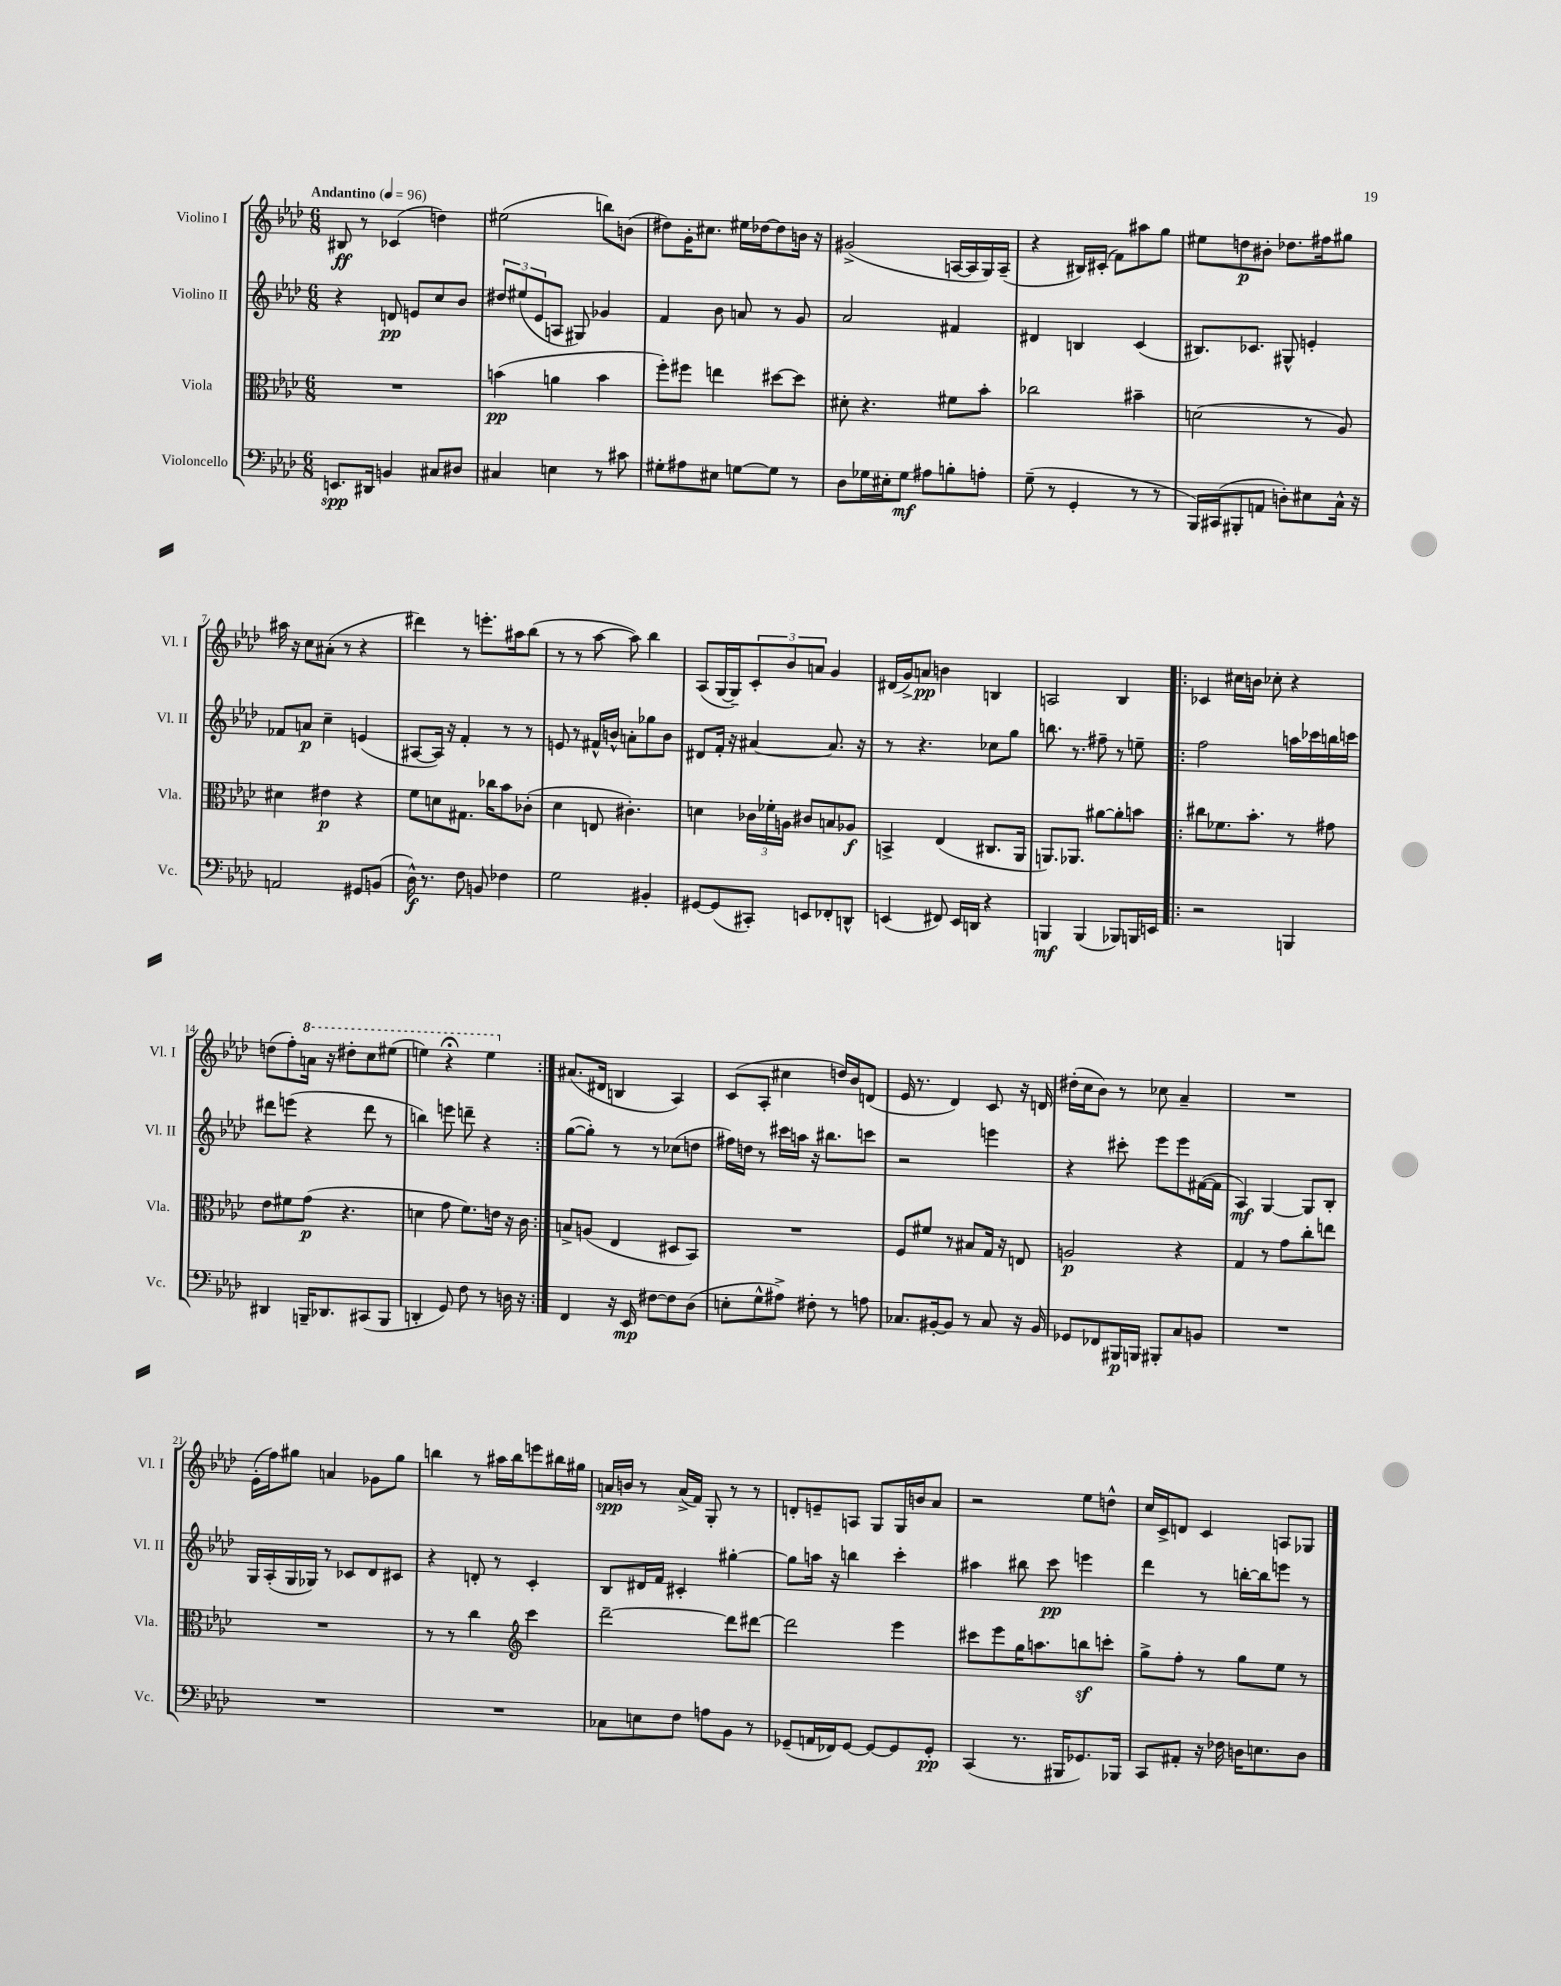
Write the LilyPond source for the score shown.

<<
\new StaffGroup <<
\new Staff = "s0" \with { instrumentName = "Violino I" shortInstrumentName = "Vl. I" } {
    \clef treble \key aes \major \numericTimeSignature \time 6/8 \tempo "Andantino" 4 = 96
    bis8\ff r8 ces'4( d''4) |
    eis''2( b''8) b'8( |
    dis''8) g'16-. cis''8. eis''16 des''16~ des''8 b'16 r16 |
    gis'2->( a16~ a16 g16) a16--( |
    r4 bis16) cis'16-.( f'8) ais''8 g''8 |
    eis''8 d''8\p bis'8-. des''8. fis''16 gis''8 |
    ais''16 r16 c''8 ais'8-.( r8 r4 |
    dis'''4) r8 e'''8.-. ais''16 bes''8( |
    r8 r8 aes''8~ aes''8) bes''4 |
    aes8( g16~ g16--) \tuplet 3/2 { c'8-. bes'8 a'8 } g'4 |
    dis'16( g'16->) a'8\pp b'4 b4 |
    a2 bes4 |
    \repeat volta 2 { ces'4 cis''16 b'16 ces''8-. r4 |
    d''8( f''8-.) \ottava #1 a''16 r16 dis'''8-. c'''8 eis'''8( |
    e'''4) r4\fermata e'''4 \ottava #0 | }
    ais'8.( dis'16 b4 aes4) |
    c'8( aes8-. cis''4 d''16) bes'16 d'8( |
    ees'16 r8. des'4) c'8 r16 d'16 |
    dis''16-.( c''16 bes'8) r8 ces''8 aes'4-- |
    R2. |
    ees'16-.( f''16) gis''8 a'4 ges'8 gis''8 |
    b''4 r8 ais''16 b''16 e'''8 bis''16 gis''16 |
    a'16\spp b'16 r8 a'16->( f'16) g8-. r8 r8 |
    d'8-. e'8-- a8 g8 g16 b'16 aes'8 |
    r2 ees''8 d''8-^ |
    c''16 c'16-> d'8 c'4 a8 ges8 \bar "|." |
}
\new Staff = "s1" \with { instrumentName = "Violino II" shortInstrumentName = "Vl. II" } {
    \clef treble \key aes \major \numericTimeSignature \time 6/8
    r4 d'8\pp e'8 c''8 bes'8 |
    \tuplet 3/2 { dis''8 eis''8( ees'8 } a8 gis8) ges'4 |
    f'4 bes'8 a'8 r8 g'8 |
    aes'2 fis'4 |
    dis'4 b4 c'4( |
    bis8.) ces'8. gis8-^ e'4-. |
    fes'8 a'8\p c''4-- e'4( |
    ais8~ ais16) r16 f'4-. r8 r8 |
    e'8 r8 fis'16-^ b'16-^ a'8-. ges''8 b'8 |
    dis'8 f'16-. r16 ais'4~ ais'8. r16 |
    r8 r4. ces''8 g''8 |
    b''8. r8. fis''8-- r8 e''8-- |
    \repeat volta 2 { f''2 a''16 ces'''16 b''16 c'''16 |
    dis'''8 e'''8( r4 dis'''8 r8 |
    b''4) e'''8 d'''8-- r4 | }
    g''8~( g''8-.) r8 r8 ces''8( d''8 |
    fis''16) d''16 r8 cis'''16 a''16 r16 bis''8. c'''8 |
    r2 e'''4 |
    r4 cis'''8-. ees'''8 ees'''8 fis'16~( fis'16 |
    aes4\mf) g4~ g8 bes8-. |
    g16 aes16-.( g16 ges16) r8 ces'8 des'8 cis'8 |
    r4 d'8-. r8 c'4-. |
    bes8 dis'16 f'16 cis'4-. gis''4~-. |
    gis''8 a''16 r16 b''4 c'''4-. |
    ais''4 bis''8 c'''8\pp e'''4 |
    des'''4 r8 b''16~-. b''16 e'''8 r8 \bar "|." |
}
\new Staff = "s2" \with { instrumentName = "Viola" shortInstrumentName = "Vla." } {
    \clef alto \key aes \major \numericTimeSignature \time 6/8
    R2. |
    b'4\pp( a'4 b'4 |
    f''8-.) fis''8 e''4 dis''8~ dis''8 |
    dis'8-. r4. fis'8 bes'8-. |
    ces''2 bis'4-- |
    d'2( r8 aes8) |
    dis'4 eis'4\p r4 |
    f'8 d'8 gis8. ces''16 bes'8 ces'8-.( |
    des'4 e8 cis'4.-.) |
    d'4 \tuplet 3/2 { ces'16 fes'16-. a16 } cis'8 b8 aes8\f |
    b,4-> ees4( cis8. aes,16 |
    a,8.) aes,8. ais'8~ ais'8-. b'8 |
    \repeat volta 2 { cis''8 fes'8. bes'8.-. r8 gis'8 |
    ees'8 fis'8 g'8\p( r4. |
    d'4 g'8 f'8.) e'16 r16 c'16 | }
    b8-> a8( ees4 dis8 bes,8) |
    R2. |
    f8 fis'8 r8 bis8 g16 r16 e8 |
    a2\p r4 |
    g4 r8 g'8 c''8-. e''8 |
    R2. |
    r8 r8 c''4 \clef treble c'''4 |
    des'''2~-- des'''8 dis'''8~ |
    dis'''2 ees'''4 |
    cis'''8 ees'''8 g''16 a''8. b''8\sf c'''8-. |
    g''8-> f''8-. r8 g''8 ees''8 r8 \bar "|." |
}
\new Staff = "s3" \with { instrumentName = "Violoncello" shortInstrumentName = "Vc." } {
    \clef bass \key aes \major \numericTimeSignature \time 6/8
    e,8.\spp dis,16 b,4 cis8 dis8 |
    cis4 e4 r8 cis'8 |
    gis8-. ais8 eis8 g8~ g8 r8 |
    des8 ges16 eis16-. ges8\mf ais8 b8-. a8-. |
    g8--( r8 g,4-. r8 r8 |
    bes,,16) cis,16( bis,,8-. a,8 d8-.) eis8 c16-^ r16 |
    a,2 gis,8 b,8( |
    des16-^\f) r8. f8 b,8 fes4 |
    g2 bis,4-. |
    gis,8~ gis,8( cis,8-.) e,8 fes,8-. d,8-^ |
    e,4( fis,8) e,16 d,16 r4 |
    b,,4\mf b,,4( bes,,8) b,,16 e,16 |
    \repeat volta 2 { r2 b,,4 |
    dis,4 b,,16-- des,8. cis,8( b,,8 |
    d,4-. g,8) f8 r8 d16 r16 | }
    f,4 r16 ees,16\mp fis8~ fis8 des8( |
    e8-. g8-^ ais8->) fis8-. r8 a8 |
    ces8. bis,16~-. bis,8 r8 ces8 r16 bis,16 |
    ges,8 fes,8 bis,,16\p b,,16 bis,,8-. c8 b,8 |
    R2. |
    R2. |
    R2. |
    ces8 e8 f8 a8 bes,8 r8 |
    ges,8--( a,16 fes,16) ges,8~ ges,8~ ges,8 ges,8-.\pp |
    c,4( r8. bis,,16 ges,8.) bes,,16 |
    c,8 ais,8-. r16 fes16 d16 e8. d8 \bar "|." |
}
>>
>>
